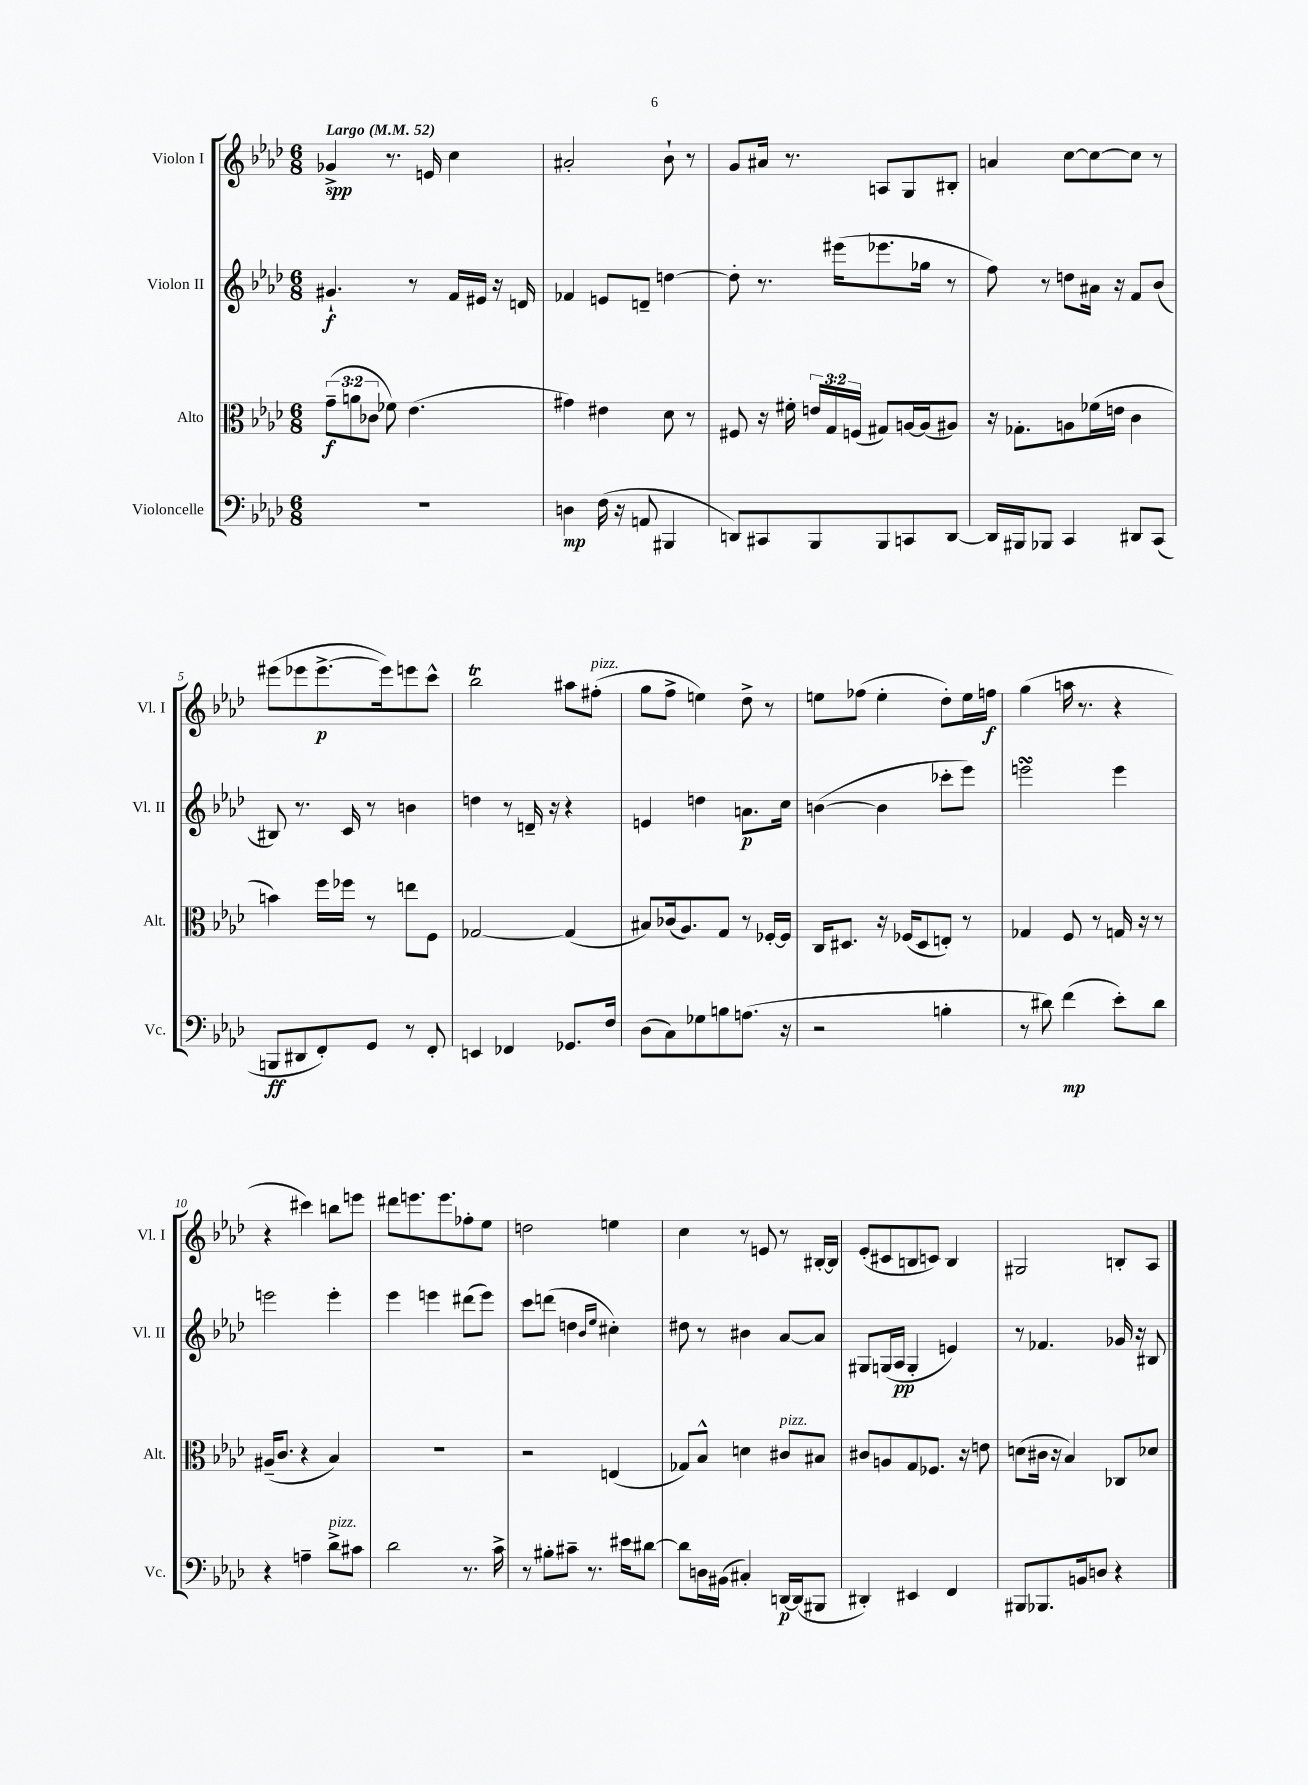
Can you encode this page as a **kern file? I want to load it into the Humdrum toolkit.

**kern	**dynam	**kern	**dynam	**kern	**dynam	**kern	**dynam
*part4	*part4	*part3	*part3	*part2	*part2	*part1	*part1
*staff4	*staff4	*staff3	*staff3	*staff2	*staff2	*staff1	*staff1
*I"Violoncelle	*	*I"Alto	*	*I"Violon II	*	*I"Violon I	*
*I'Vc.	*	*I'Alt.	*	*I'Vl. II	*	*I'Vl. I	*
*clefF4	*	*clefC3	*	*clefG2	*	*clefG2	*
*k[b-e-a-d-]	*	*k[b-e-a-d-]	*	*k[b-e-a-d-]	*	*k[b-e-a-d-]	*
*M6/8	*	*M6/8	*	*M6/8	*	*M6/8	*
*MM52	*	*MM52	*	*MM52	*	*MM52	*
=1	=1	=1	=1	=1	=1	=1	=1
!	!	!	!	!	!	!LO:TX:a:B:t=Largo	!
2.r	.	(12g~\L	f	4.g#X`/	f	4g-X^/	spp
.	.	12an\	.	.	.	.	.
.	.	12c-X\J	.	.	.	.	.
.	.	8f-X\)	.	.	.	8.r	.
.	.	(4.e-\	.	8r	.	.	.
.	.	.	.	.	.	16en/	.
.	.	.	.	16f/LL	.	4cc\	.
.	.	.	.	16e#X/JJ	.	.	.
.	.	.	.	16r	.	.	.
.	.	.	.	16dn/	.	.	.
=2	=2	=2	=2	=2	=2	=2	=2
4Dn\	mp	4g#X\)	.	4f-X/	.	2a#X'/	.
(16F\	.	4e#X\	.	8en/L	.	.	.
16r	.	.	.	.	.	.	.
8AAn/	.	.	.	8dn~/J	.	.	.
4BBB#X/	.	8d-\	.	[4ddn\	.	8b-`\	.
.	.	8r	.	.	.	8r	.
=3	=3	=3	=3	=3	=3	=3	=3
8DDn/L)	.	8F#X/	.	8dd'\]	.	8g/L	.
8CC#X/	.	16r	.	8.r	.	16a#X/Jk	.
.	.	16f#X'\	.	.	.	8.r	.
8BBB-/	.	24en/LL	.	.	.	.	.
.	.	24G/	.	.	.	.	.
.	.	.	.	(16eee#X\KL	.	.	.
.	.	(24Fn/JJ	.	.	.	.	.
8BBB-/	.	8G#X/L)	.	8.eee-X\	.	8An/L	.
8CCn/	.	[16An/L	.	.	.	8G/	.
.	.	(16A/J]	.	16gg-X\Jk	.	.	.
[8DD/J	.	8A#X/J)	.	8r	.	8B#X'/J	.
=4	=4	=4	=4	=4	=4	=4	=4
16DD/LL]	.	16r	.	8ff\)	.	4an/	.
16BBB#X/J	.	8.G-X'\L	.	.	.	.	.
8BBB-X/J	.	.	.	8r	.	.	.
4CC/	.	8An\	.	8ddn\L	.	[8cc\L	.
.	.	(16f-X\L	.	16a#X\Jk	.	8cc\_	.
.	.	16en\JJ	.	16r	.	.	.
8DD#X/L	.	4c\	.	8f/L	.	8cc\J]	.
(8CC/J	.	.	.	(8b-/J	.	8r	.
!!LO:LB:g=z
=5	=5	=5	=5	=5	=5	=5	=5
8BBBn/L	ff	4bn\)	.	8B#X/)	.	(8eee#X\L	.
8DD#X/	.	.	.	8.r	.	8eee-X\	.
8FF'/)	.	16ff\LL	.	.	.	[8.eee-^\	p
.	.	16ff-X\JJ	.	16c/	.	.	.
8GG/J	.	8r	.	8r	.	.	.
.	.	.	.	.	.	16eee-\k])	.
8r	.	8een\L	.	4bn\	.	8eeen\	.
8FF'/	.	8F\J	.	.	.	8ccc^^\J	.
=6	=6	=6	=6	=6	=6	=6	=6
4EEn/	.	[2G-X/	.	4ddn\	.	2bb-T\	.
4FF-X/	.	.	.	8r	.	.	.
.	.	.	.	16dn~/	.	.	.
.	.	.	.	16r	.	.	.
8.GG-X/L	.	(4G-/]	.	4r	.	8aa#X\L	.
!	!	!	!	!	!	!LO:TX:a:i:t=pizz.	!
.	.	.	.	.	.	(8ff#X'\J	.
16F/Jk	.	.	.	.	.	.	.
=7	=7	=7	=7	=7	=7	=7	=7
(8D-\L	.	8B#X/L)	.	4en/	.	8gg\L	.
8C\)	.	(16c-X/k	.	.	.	8ff^\J	.
.	.	8.A-/)	.	.	.	.	.
8G-X\	.	.	.	4ddn\	.	4een\)	.
8Bn\	.	8G/J	.	.	.	.	.
(8.An\J	.	8r	.	8.an\L	p	8dd-^\	.
.	.	[16F-X'/LL	.	.	.	8r	.
16r	.	16F-/JJ]	.	16cc\Jk	.	.	.
=8	=8	=8	=8	=8	=8	=8	=8
2r	.	16C/KL	.	([4bn\	.	8een\L	.
.	.	8.D#X/J	.	.	.	.	.
.	.	.	.	.	.	(8ff-X\J	.
.	.	16r	.	4b\]	.	4ee'\	.
.	.	(16F-X/KL	.	.	.	.	.
.	.	8D#/	.	.	.	.	.
4Bn'\	.	8En'/J)	.	8ccc-X'\L	.	8dd-'\L)	.
.	.	8r	.	8eee-\J)	.	16ee\L	.
.	.	.	.	.	.	16ffn\JJ	f
=9	=9	=9	=9	=9	=9	=9	=9
8r	.	4G-X/	.	2eeensSsS\	.	(4gg\	.
8d#X\)	.	.	.	.	.	.	.
(4f\	mp	8F/	.	.	.	16aan\	.
.	.	.	.	.	.	8.r	.
.	.	8r	.	.	.	.	.
8e-'\L)	.	16Gn/	.	4eee\	.	4r	.
.	.	16r	.	.	.	.	.
8d#\J	.	8r	.	.	.	.	.
!!LO:LB:g=z
=10	=10	=10	=10	=10	=10	=10	=10
4r	.	(16A#X~/KL	.	2eeen\	.	4r	.
.	.	8.c/J	.	.	.	.	.
4An~\	.	4r	.	.	.	4ccc#X\)	.
!LO:TX:a:i:t=pizz.	!	!	!	!	!	!	!
8d-^\L	.	4B-/)	.	4eee'\	.	8bbn\L	.
8c#X\J	.	.	.	.	.	8eeen\J	.
=11	=11	=11	=11	=11	=11	=11	=11
2d-\	.	2.r	.	4eee-\	.	8ddd#X\L	.
.	.	.	.	.	.	8.eeen\	.
.	.	.	.	4eeen\	.	.	.
.	.	.	.	.	.	8.eee\	.
8.r	.	.	.	(8ddd#X\L	.	8ff-X'\	.
.	.	.	.	8eee\J)	.	8ee-\J	.
16c^\	.	.	.	.	.	.	.
=12	=12	=12	=12	=12	=12	=12	=12
8r	.	2r	.	8ccc\L	.	2ddn\	.
8B#X'\L	.	.	.	(8dddn\J	.	.	.
8c#X~\J	.	.	.	4ddn\	.	.	.
8.r	.	.	.	.	.	.	.
.	.	.	.	16qqb-/LL	.	.	.
.	.	.	.	16qqee-/JJ	.	.	.
.	.	(4En/	.	4cc#X'\)	.	4een\	.
16e#X\KL	.	.	.	.	.	.	.
[8d#X\J	.	.	.	.	.	.	.
=13	=13	=13	=13	=13	=13	=13	=13
8d#\L]	.	8G-X/L)	.	8dd#X\	.	4cc\	.
16Dn\L	.	8B-^^/J	.	8r	.	.	.
(16BB#X\JJ	.	.	.	.	.	.	.
4C#X'/)	.	4dn\	.	4b#X\	.	8r	.
.	.	.	.	.	.	8en/	.
!	!	!LO:TX:a:i:t=pizz.	!	!	!	!	!
[16DDn/LL	p	8c#X/L	.	[8a-/L	.	8r	.
(16DD/J]	.	.	.	.	.	.	.
8BBB#X/J	.	8B#X/J	.	8a-/J]	.	[16B#X'/LL	.
.	.	.	.	.	.	16B#/JJ]	.
=14	=14	=14	=14	=14	=14	=14	=14
4DD#X'/)	.	8c#X/L	.	8G#X/L	.	(8e-'/L	.
.	.	8An/	.	(16Gn/L	.	8c#X/	.
.	.	.	.	16A-/JJ	pp	.	.
4EE#X/	.	8G/	.	4G'/	.	8Bn/	.
.	.	8.F-X/J	.	.	.	8cn/J)	.
4FF/	.	.	.	4en/)	.	4B/	.
.	.	16r	.	.	.	.	.
.	.	8en\	.	.	.	.	.
=15	=15	=15	=15	=15	=15	=15	=15
8BBB#X/L	.	(8dn\L	.	8r	.	2G#X/	.
8.BBB-X/	.	16c#X\Jk	.	4.f-X/	.	.	.
.	.	16r	.	.	.	.	.
.	.	4B-/)	.	.	.	.	.
16BBn/k	.	.	.	.	.	.	.
8Dn/J	.	.	.	.	.	.	.
4r	.	8C-X/L	.	16g-X/	.	8Bn'/L	.
.	.	.	.	16r	.	.	.
.	.	8d-X/J	.	8B#X/	.	8A-/J	.
==	==	==	==	==	==	==	==
*-	*-	*-	*-	*-	*-	*-	*-
